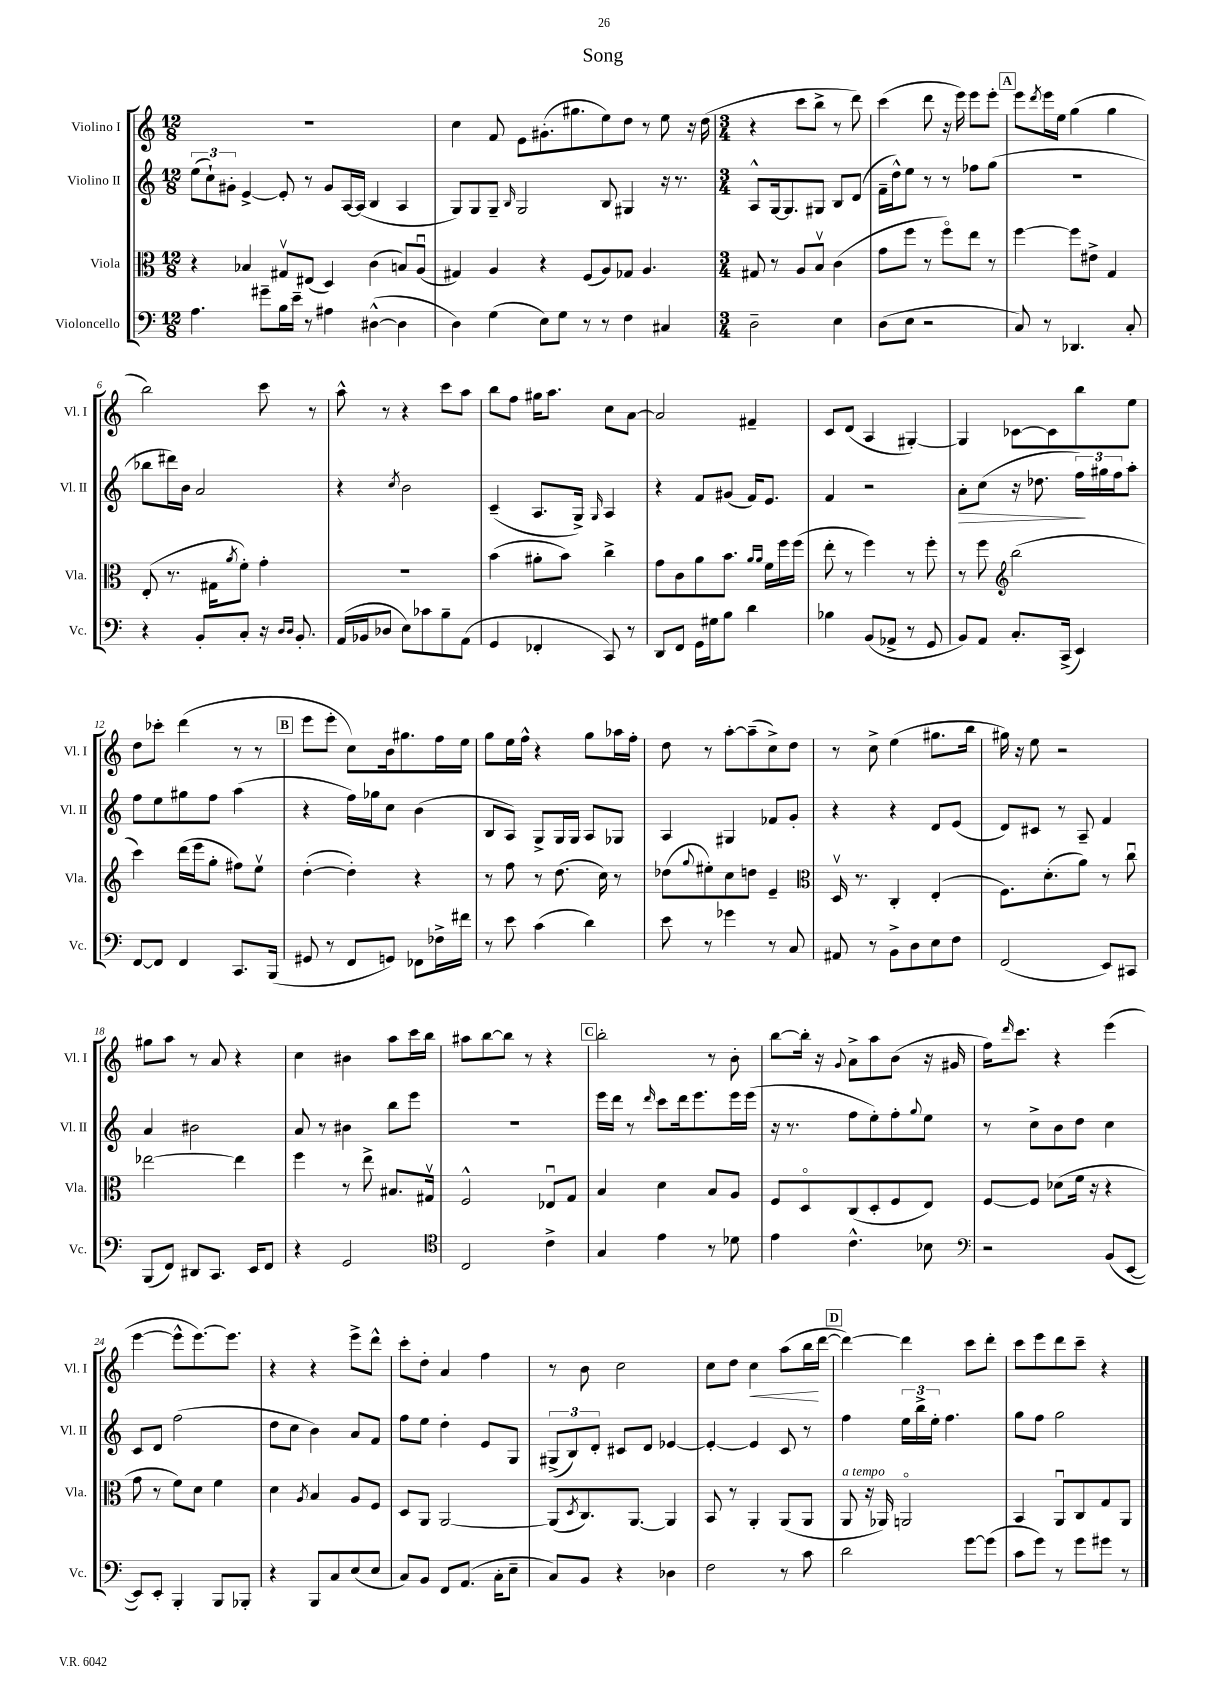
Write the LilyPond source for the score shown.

\header { title = "Song" }
<<
\new StaffGroup <<
\new Staff = "s0" \with { instrumentName = "Violino I" shortInstrumentName = "Vl. I" } {
    \clef treble \key c \major \numericTimeSignature \time 12/8
    R1. |
    c''4 f'8 e'8 gis'8.-.( gis''8. e''8) d''8 r8 e''8 r16 d''16( |
    \numericTimeSignature \time 3/4 r4 c'''8 b''8-> r8 d'''8) |
    c'''4( d'''8 r16 e'''16) e'''8 e'''8-. |
    \mark \markup { \box "A" } e'''8 \acciaccatura { d'''8 } e'''16 e''16 g''4( g''4 |
    b''2) c'''8 r8 |
    a''8-^ r8 r4 c'''8 a''8 |
    b''8 f''8 gis''16 a''8. c''8 a'8~ |
    a'2 fis'4-- |
    c'8 d'8( a4 gis4~-.) |
    gis4 ces'8~ ces'8 b''8 e''8 |
    d''8 ces'''8-. d'''4( r8 r8 |
    \mark \markup { \box "B" } e'''8 e'''8-. c''8) b'16 gis''8. f''16 e''16 |
    g''8 e''16 f''16-^ r4 g''8 aes''16 f''16-. |
    d''8 r8 a''8~-. a''8--( c''8->) d''8 |
    r8 c''8-> e''4( gis''8. b''16 |
    gis''16) r16 e''8 r2 |
    gis''8 a''8 r8 a'8 r4 |
    c''4 bis'4 a''8 c'''16 b''16 |
    ais''8 b''8~ b''8 r8 r4 |
    \mark \markup { \box "C" } b''2-. r8 b'8-. |
    b''8~ b''16-. r16 \appoggiatura { g'8 } a'8-> a''8 b'8( r16 gis'16 |
    f''16) \grace { d'''16 } c'''8. r4 e'''4( |
    e'''4~ e'''8-^ e'''8.~) e'''8. |
    r4 r4 e'''8-> d'''8-^ |
    c'''8-. d''8-. a'4 f''4 |
    r8 b'8 c''2 |
    c''8 d''8 c''4\< a''8( b''16\! d'''16~ |
    \mark \markup { \box "D" } d'''4~) d'''4 c'''8 d'''8-. |
    c'''8 e'''8 d'''8 c'''8-- r4 \bar "|." |
}
\new Staff = "s1" \with { instrumentName = "Violino II" shortInstrumentName = "Vl. II" } {
    \clef treble \key c \major \numericTimeSignature \time 12/8
    \tuplet 3/2 { e''8( c''8-!) gis'8-. } e'4~-> e'8-. r8 gis'8 a16~ a16( b4 a4 |
    g8) g8 g8-- \grace { b16 } g2 b8 gis4 r16 r8. |
    \numericTimeSignature \time 3/4 a8-^ g16~ g8. gis8 b8 d'8( |
    f'16-- d''16-^) e''8 r8 r8 fes''8 g''8( |
    \mark \markup { \box "A" } R2. |
    bes''8 dis'''16) b'16 a'2 |
    r4 \acciaccatura { c''8 } b'2 |
    c'4--( a8. g16->) \grace { g16 } a4 |
    r4 f'8 gis'8( f'16) e'8. |
    f'4 r2 |
    a'8-.\> c''8( r16 des''8. \tuplet 3/2 { f''16\!) gis''16 f''16 } a''8-. |
    f''8 e''8 gis''8 f''8 a''4( |
    \mark \markup { \box "B" } r4 f''16) ges''16 c''8 b'4( |
    b8 a8) g8-> g16 g16 a8 ges8 |
    a4 gis4 fes'8 g'8-. |
    r4 r4 d'8 e'8( |
    d'8) cis'8 r8 a8-- f'4 |
    a'4 bis'2 |
    a'8 r8 bis'4 b''8 e'''8 |
    R2. |
    \mark \markup { \box "C" } e'''16 d'''16 r8 \grace { d'''16 } c'''8 d'''16 e'''8. e'''16 e'''16( |
    r16 r8. f''8 e''8-.) f''8-. \appoggiatura { g''8 } e''8 |
    r8 c''8-> b'8 d''8 c''4 |
    c'8 d'8 f''2( |
    d''8 c''8 b'4) a'8 f'8 |
    f''8 e''8 d''4-. e'8 g8 |
    \tuplet 3/2 { gis8->( b8) d'8-. } cis'8 d'8 ees'4~ |
    ees'4~-. ees'4 c'8 r8 |
    \mark \markup { \box "D" } f''4 \tuplet 3/2 { e''16 b''16-> e''16-. } f''4. |
    g''8 f''8 g''2 \bar "|." |
}
\new Staff = "s2" \with { instrumentName = "Viola" shortInstrumentName = "Vla." } {
    \clef alto \key c \major \numericTimeSignature \time 12/8
    r4 bes4 gis8\upbow eis8( d4) c'4( b8) a8\downbow( |
    gis4) a4 r4 f8( a8) ges8 a4. |
    \numericTimeSignature \time 3/4 gis8 r8 a8 b8\upbow c'4( |
    g'8 f''8 r8 f''8\flageolet) e''8 r8 |
    \mark \markup { \box "A" } f''4~ f''8 eis'8-> g4 |
    e8-.( r8. gis16 \acciaccatura { a'8 } f'8-.) g'4-. |
    R2. |
    b'4( ais'8-. b'8) c''4-> |
    g'8 c'8 a'8 b'8. \grace { a'16 a'16 } f'16 f''16 f''16( |
    e''8-. r8 f''4) r8 f''8-. |
    r8 f''8 \clef treble b''2( |
    c'''4) d'''16( e'''16 g''8-. fis''8) e''8\upbow |
    \mark \markup { \box "B" } d''4~-.( d''4-.) r4 |
    r8 f''8 r8 d''8.( c''16) r8 |
    des''8( \appoggiatura { g''8 } eis''8-.) c''8 d''8 e'4-- |
    \clef alto d16\upbow r8. c4-. e4-.( |
    f8.) d'8.-.( a'8) r8 c''8\downbow |
    ees''2~ ees''4 |
    f''4 r8 e''8-> bis8. gis16\upbow |
    f2-^ ees8\downbow g8 |
    \mark \markup { \box "C" } b4 d'4 b8 a8 |
    f8 d8\flageolet c8( d8-. f8 e8) |
    f8~ f8 des'8( f'16 r16 r4 |
    g'8 r8 f'8) d'8 f'4 |
    d'4 \acciaccatura { a8 } b4 a8 f8 |
    d8 a,8 a,2~ |
    a,8( \acciaccatura { d8 } c8.) a,8.~ a,4 |
    b,8 r8 a,4-. a,8( a,8 |
    \mark \markup { \box "D" } a,8^\markup { \italic "a tempo" } r16 aes,16) a,2\flageolet |
    b,4 a,8\downbow c8 g8 a,8 \bar "|." |
}
\new Staff = "s3" \with { instrumentName = "Violoncello" shortInstrumentName = "Vc." } {
    \clef bass \key c \major \numericTimeSignature \time 12/8
    a4. gis'8-- b16 e'16-- r8 ais4 dis4~-^( dis4 |
    d4) g4( e8) g8 r8 r8 f4 cis4 |
    \numericTimeSignature \time 3/4 d2-- e4 |
    d8( e8 r2 |
    \mark \markup { \box "A" } c8) r8 des,4. c8-. |
    r4 b,8-. c8-. r16 \grace { d16 d16 } b,8.-. |
    a,16( bes,16 des8 e8) ces'8 b8-- a,8( |
    g,4 fes,4-. c,8) r8 |
    d,8 f,8 g,16 gis16 b8 d'4 |
    bes4 b,8( aes,8-> r8 g,8 |
    b,8) a,8 c8.-. c,16->( e,4) |
    f,8~ f,8 f,4 c,8. b,,16( |
    \mark \markup { \box "B" } gis,8 r8 f,8 g,8) fes,8 fes16-> fis'16 |
    r8 e'8 c'4( d'4) |
    e'8 r8 ges'4 r8 c8 |
    ais,8 r8 b,8-> d8 e8 f8 |
    f,2( e,8) cis,8 |
    b,,8( f,8) dis,8 c,8. e,16 f,8 |
    r4 g,2 |
    \clef tenor c2 c'4-> |
    \mark \markup { \box "C" } g4 e'4 r8 des'8 |
    e'4 c'4.-^ bes8 |
    \clef bass r2 b,8( e,8~ |
    e,8) e,8-. b,,4-. b,,8 bes,,8-. |
    r4 b,,8 c8 e8( e8 |
    c8) b,8 f,8 a,8.( c16-. e8-- |
    c8) b,8 r4 des4 |
    f2 r8 c'8 |
    \mark \markup { \box "D" } d'2 g'8~ g'8( |
    c'8 g'8) r8 g'8 gis'8 r8 \bar "|." |
}
>>
>>
